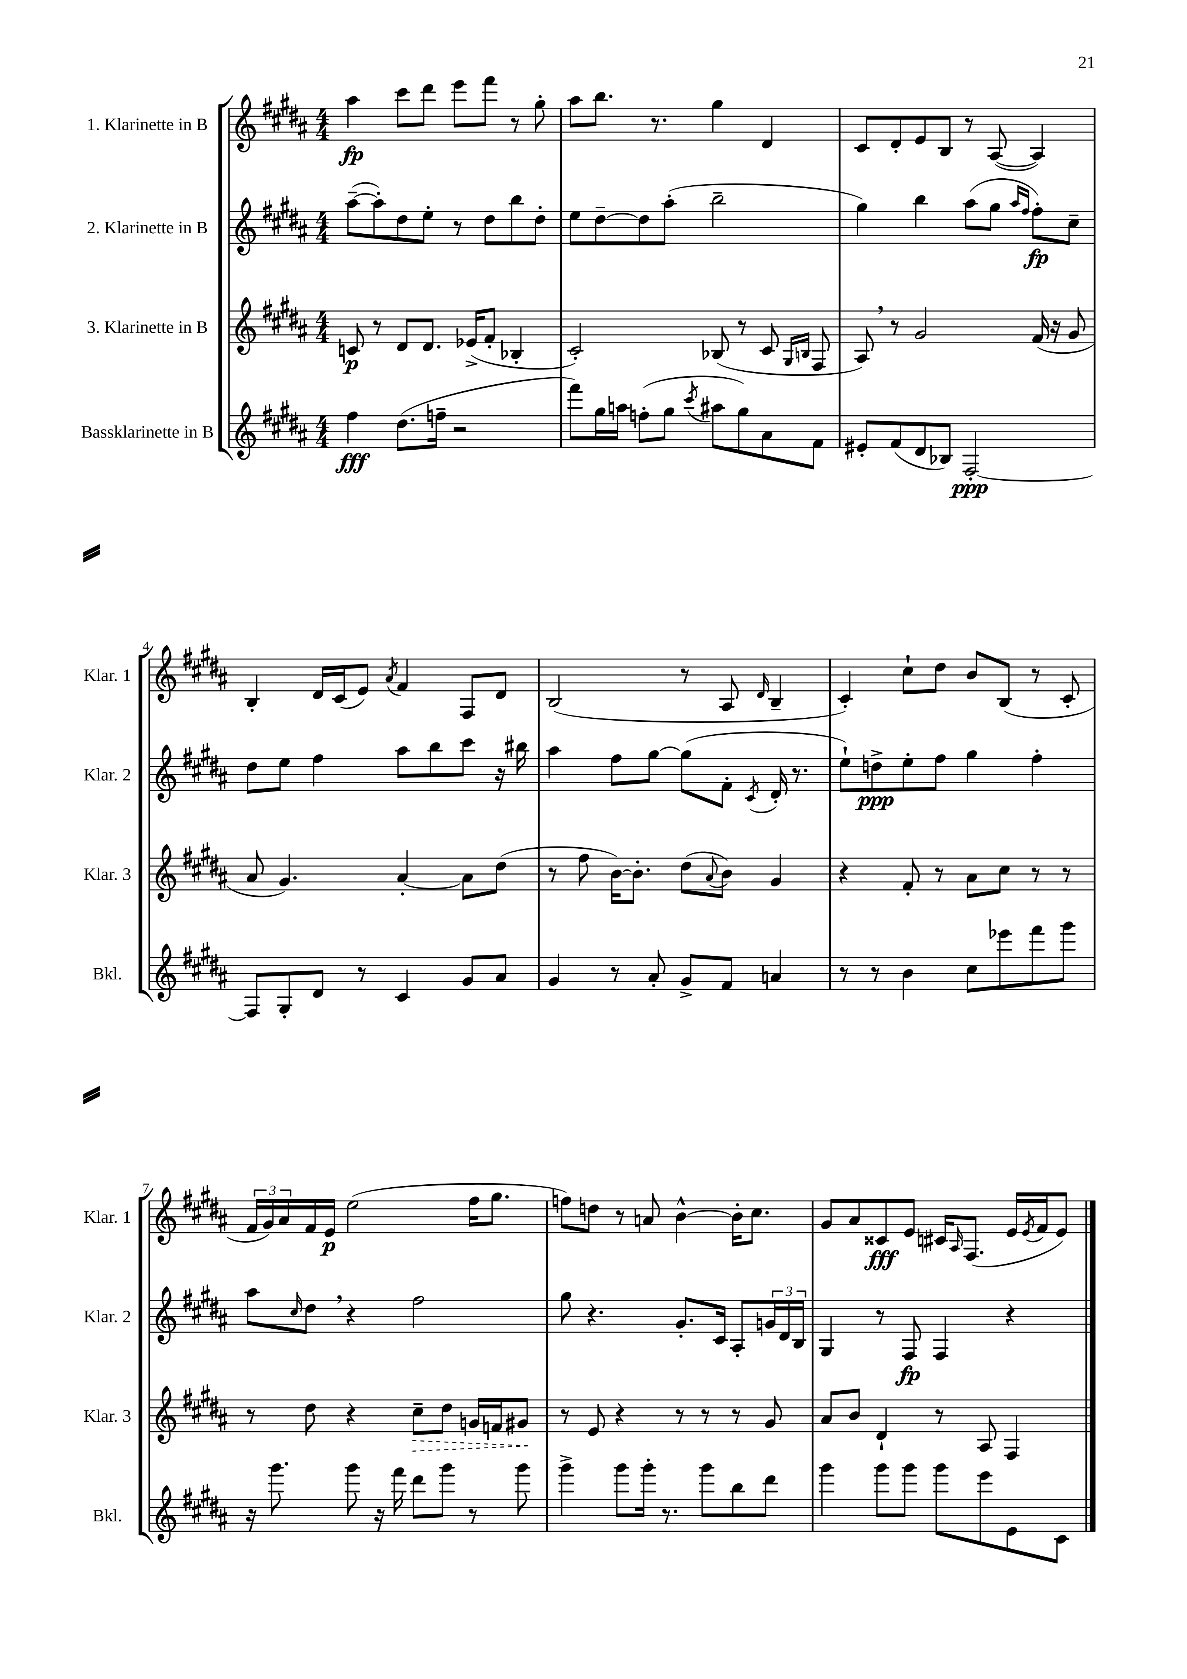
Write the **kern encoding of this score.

**kern	**kern	**kern	**kern
*staff4	*staff3	*staff2	*staff1
*clefG2	*clefG2	*clefG2	*clefG2
*k[f#c#g#d#a#]	*k[f#c#g#d#a#]	*k[f#c#g#d#a#]	*k[f#c#g#d#a#]
*M4/4	*M4/4	*M4/4	*M4/4
4ff#	8c	([8aa#~	4aa#
.	8r	8aa#'])	.
(8.dd#	8d#	8dd#	8ccc#
.	8.d#	8ee'	8ddd#
16ff~	.	.	.
2r	.	8r	8eee
.	(16e-^	.	.
.	8f#'	8dd#	8fff#
.	4B-'	8bb	8r
.	.	8dd#'	8gg#'
=	=	=	=
8fff#)	2c#')	8ee	8aa#
16gg#	.	[8dd#~	8.bb
16aa	.	.	.
(8ff'	.	8dd#]	.
.	.	.	8.r
8gg#	.	(8aa#'	.
8qccc#	.	.	.
8aa#	(8B-	2bb~	4gg#
8gg#)	8r	.	.
8a#	8c#	.	4d#
.	16qqG#	.	.
.	16qqB	.	.
8f#	8F#	.	.
=	=	=	=
8e#'	8A#)	4gg#)	8c#
(8f#	8r	.	8d#'
8d#	2g#	4bb	8e
8B-)	.	.	8B
[2F#'	.	(8aa#	8r
.	.	8gg#	([8A#
.	.	16qqaa#	.
.	.	16qqff#	.
.	(16f#	8ff#')	4A#])
.	16r	.	.
.	8g#	8cc#~	.
=	=	=	=
8F#]	8a#	8dd#	4B'
8G#'	4.g#)	8ee	.
8d#	.	4ff#	16d#
.	.	.	(16c#
8r	.	.	8e)
.	.	.	8qa#
4c#	[4a#'	8aa#	4f#
.	.	8bb	.
8g#	8a#]	8ccc#	8F#
8a#	(8dd#	16r	8d#
.	.	16bb#	.
=	=	=	=
4g#	8r	4aa#	(2B
.	8ff#	.	.
8r	[16b)	8ff#	.
.	8.b']	.	.
8a#'	.	[8gg#	.
8g#^	(8dd#	(8gg#]	8r
.	8qqa#	.	.
8f#	8b)	8f#'	8A#
.	.	8qc#	16qqd#
4a	4g#	16d#'	4B~
.	.	8.r	.
=	=	=	=
8r	4r	8ee`)	4c#')
8r	.	8dd^	.
4b	8f#'	8ee'	8cc#`
.	8r	8ff#	8dd#
8cc#	8a#	4gg#	8b
8eee-	8cc#	.	(8B
8fff#	8r	4ff#'	8r
8ggg#	8r	.	8c#'
=	=	=	=
16r	8r	8aa#	24f#
.	.	.	24g#)
8.ggg#	.	.	.
.	.	.	24a#
.	.	16qqcc#	.
.	8dd#	8dd#	16f#
.	.	.	16e
8ggg#	4r	4r	(2ee
16r	.	.	.
16fff#	.	.	.
8ddd#	8cc#~	2ff#	.
8ggg#	8dd#	.	.
8r	16g	.	16ff#
.	16f	.	8.gg#
8ggg#	8g#	.	.
=	=	=	=
4ggg#^	8r	8gg#	8ff)
.	8e	4.r	8dd
8ggg#	4r	.	8r
16ggg#'	.	.	8a
8.r	.	.	.
.	8r	8.g#'	[4b^^
8ggg#	8r	.	.
.	.	16c#	.
8bb	8r	8A#'	16b']
.	.	.	8.cc#
8ddd#	8g#	24g	.
.	.	24d#	.
.	.	24B	.
=	=	=	=
4ggg#	8a#	4G#	8g#
.	8b	.	8a#
8ggg#	4d#`	8r	8c##
8ggg#	.	8F#	8e
8ggg#	8r	4F#	16c#
.	.	.	16qqA#
.	.	.	(8.F#
8eee	8A#	.	.
8e	4F#	4r	16e
.	.	.	8qe
.	.	.	16f#
8c#	.	.	8e)
==	==	==	==
*-	*-	*-	*-
